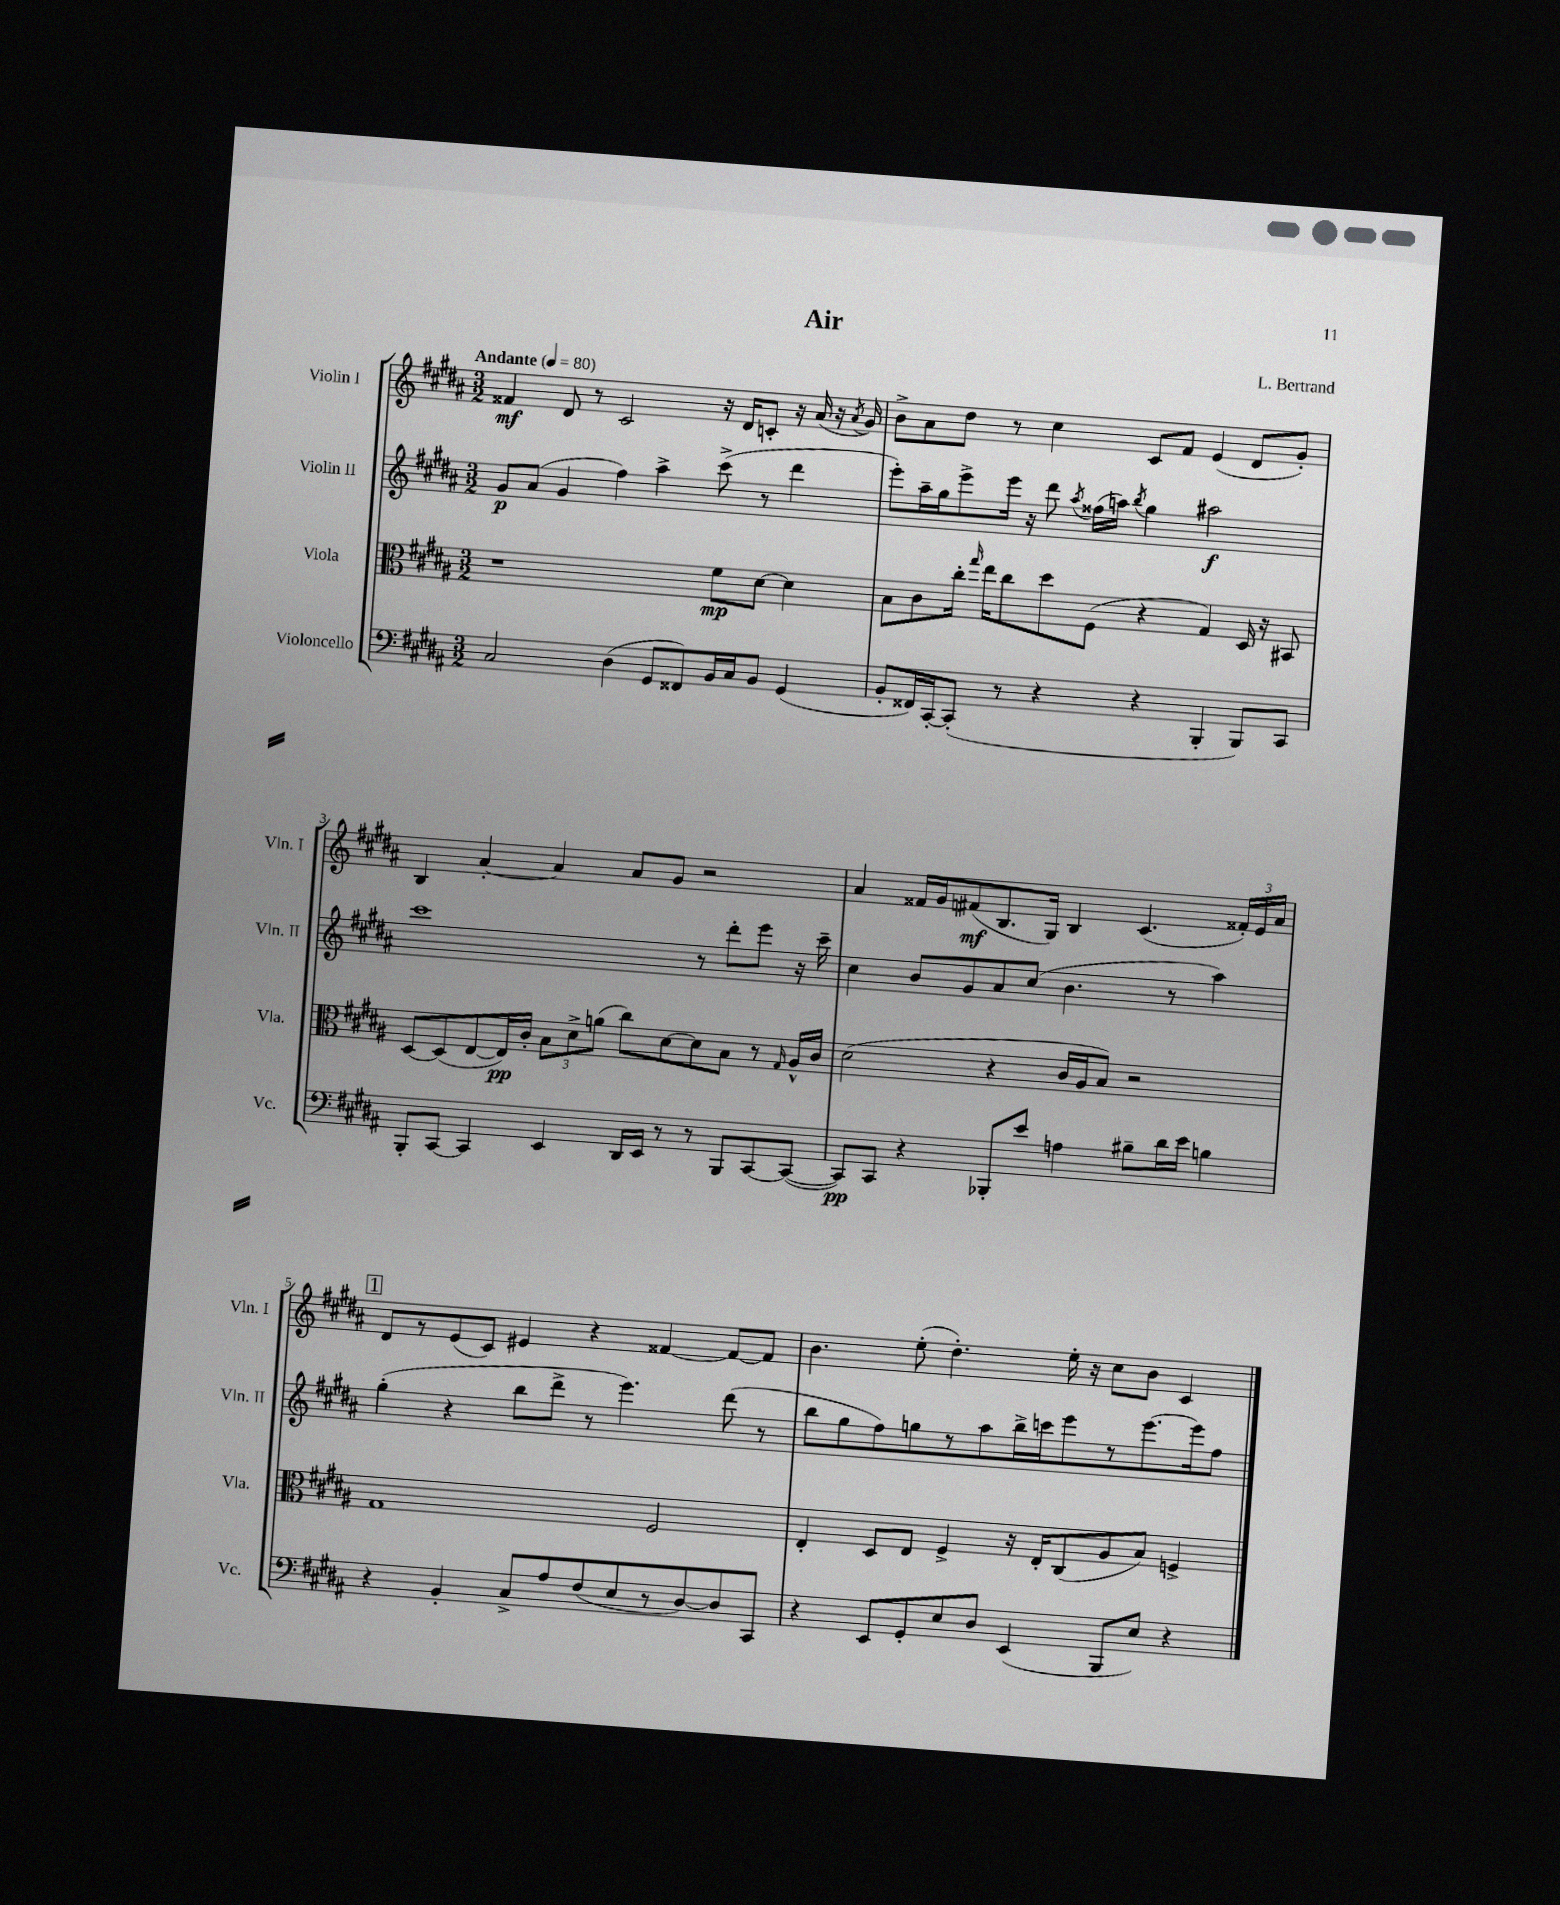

**kern	**kern	**kern	**kern
*staff4	*staff3	*staff2	*staff1
*clefF4	*clefC3	*clefG2	*clefG2
*k[f#c#g#d#a#]	*k[f#c#g#d#a#]	*k[f#c#g#d#a#]	*k[f#c#g#d#a#]
*M3/2	*M3/2	*M3/2	*M3/2
*MM80	*MM80	*MM80	*MM80
2C#	1r	8g#	4f##
.	.	(8a#	.
.	.	4g#	8d#
.	.	.	8r
(4D#	.	4ff#)	2c#
8GG#	.	4aa#^	.
8FF##)	.	.	.
16BB	8f#	(8ccc#^	16r
16C#	.	.	16d#
8BB	[8d#	8r	8c'
(4GG#	4d#]	4ddd#	16r
.	.	.	(16a#
.	.	.	16r
.	.	.	8qa#
.	.	.	16g#)
=	=	=	=
8BB'	8B	8eee')	8b^
16FF##)	8c#	16aa#~	8a#
[16CC#'	.	16gg#	.
(8CC#']	16cc#'	8eee^	8dd#
.	16qqgg#	.	.
.	16ee	.	.
8r	8cc#	16eee	8r
.	.	16r	.
4r	8dd#	8ddd#	4cc#
.	.	8qaa#	.
.	(8F#	(16ff##	.
.	.	16aa)	.
.	.	8qbb	.
4r	4r	4gg#	8c#
.	.	.	8f#
4BBB'	4G#)	2aa#	(4e
8BBB)	16D#	.	8d#
.	16r	.	.
8CC#	8BB#	.	8g#')
=	=	=	=
8BBB'	[8D#	1ccc#	4B
[8CC#	(8D#]	.	.
4CC#]	[8E	.	[4a#'
.	16E])	.	.
.	16c#'	.	.
4EE	12B	.	4a#]
.	12d#^	.	.
.	(12a	.	.
16DD#	8cc#)	.	8a#
16EE	.	.	.
8r	[8d#	.	8g#
8r	8d#]	8r	2r
8BBB	8B	8ddd#'	.
[8CC#	8r	8eee	.
.	16qqG#	.	.
(8CC#_	16A#^^	16r	.
.	16c#	16ccc#~	.
=	=	=	=
8CC#])	(2d#	4cc#	4a#
8CC#	.	.	.
4r	.	8b	16f##
.	.	.	16g#
.	.	8g#	(8f#
8BBB-'	4r	8a#	8.B
8e	.	(8cc#	.
.	.	.	16G#)
4A	16c#	4.b	4B
.	16A#	.	.
.	8B)	.	.
8B#~	2r	.	(4.c#
16d#	.	8r	.
16e	.	.	.
4B	.	4aa#)	.
.	.	.	24f##')
.	.	.	24e
.	.	.	24a#
=	=	=	=
4r	1G#	(4gg#'	8d#
.	.	.	8r
4BB'	.	4r	(8e
.	.	.	8c#)
8C#^	.	8bb	4e#
8A#	.	8ddd#^	.
(8F#	.	8r	4r
8E	.	4.eee)	.
8r	2F#	.	[4f##
[8D#)	.	.	.
8D#]	.	(8ddd#	8f##_
8CC#	.	8r	8f##]
=	=	=	=
4r	4E'	8bb	4.b
.	.	8gg#	.
8EE	8D#	8ff#)	.
8GG#'	8E	8gg	(8ee'
8E	4F#^	8r	4.dd#')
8D#	.	8aa#	.
(4EE	16r	16bb^	.
.	16E'	16ccc	.
.	(8C#	8eee	16ee'
.	.	.	16r
8BBB	8A#	8r	8cc#
8E)	8B)	[8.eee	8b
4r	4F^	.	4c#
.	.	16eee]	.
.	.	8ff#	.
==	==	==	==
*-	*-	*-	*-
